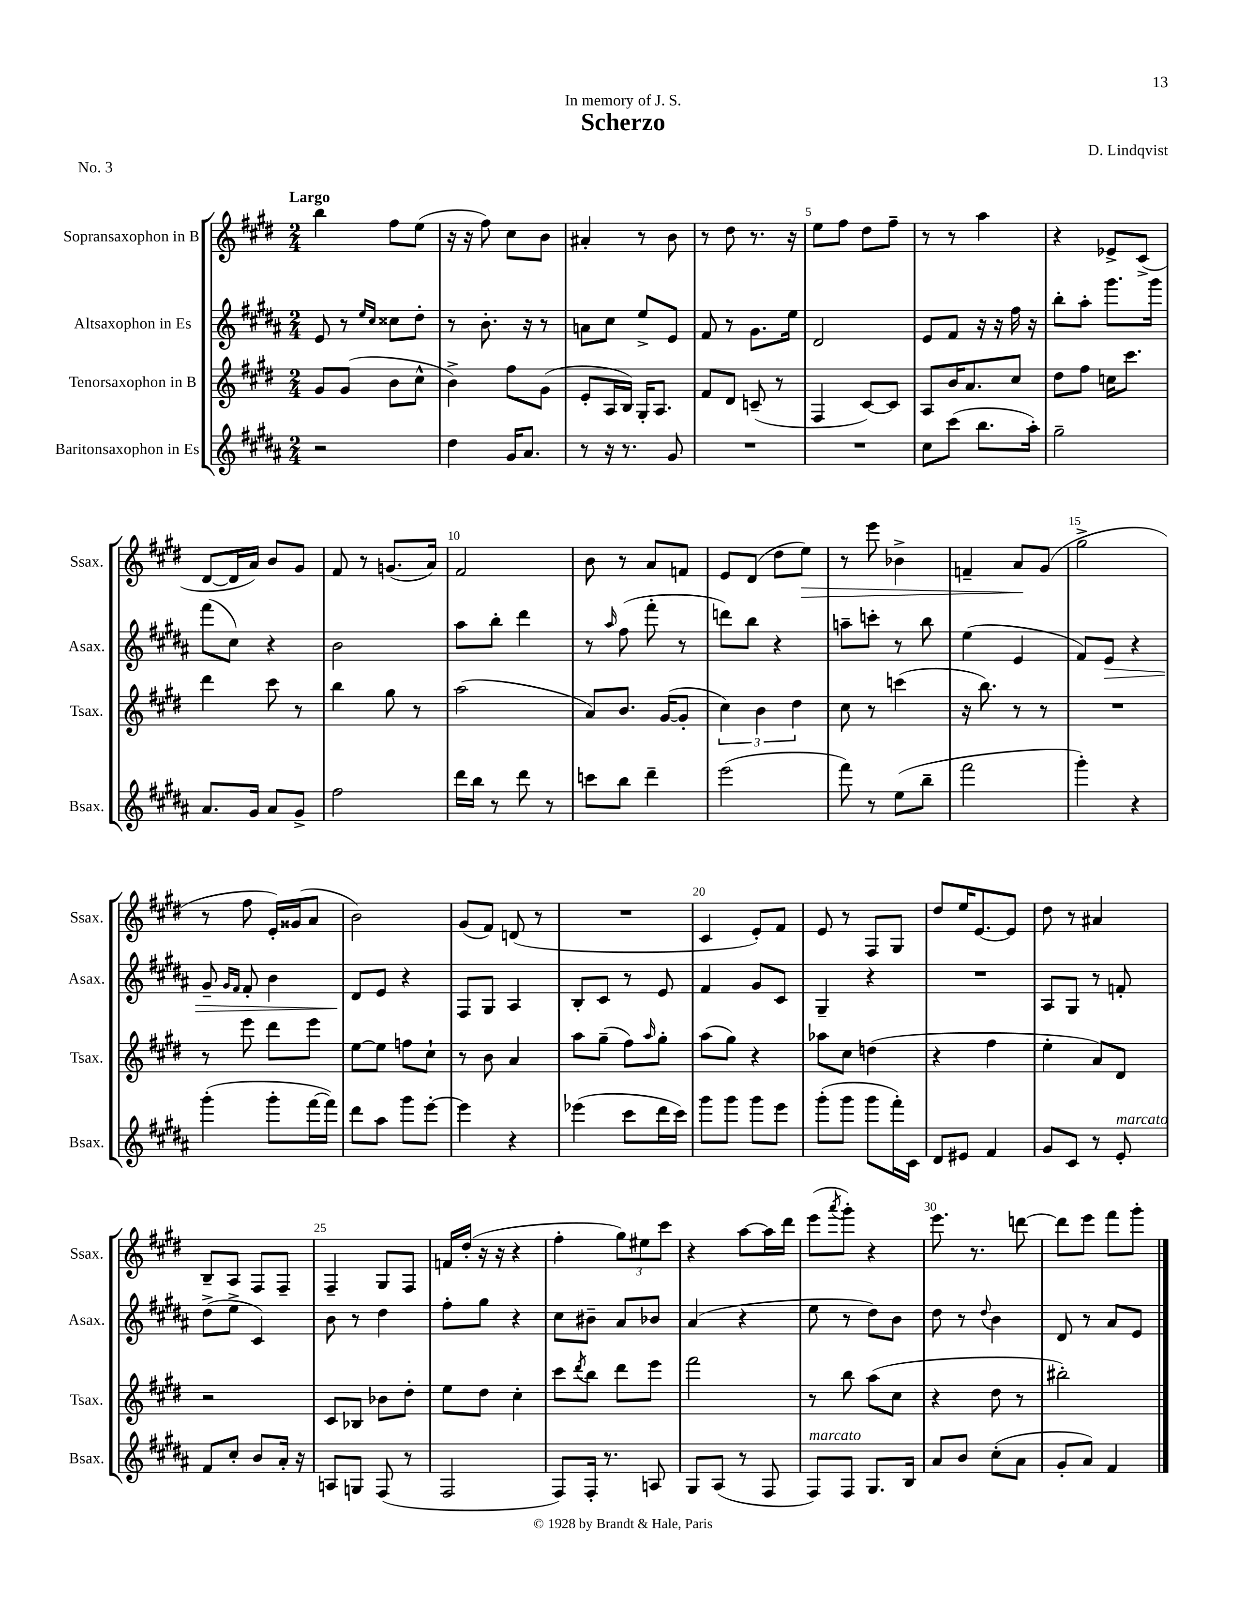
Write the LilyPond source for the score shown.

\header { title = "Scherzo" composer = "D. Lindqvist" dedication = "In memory of J. S." piece = "No. 3" }
<<
\new StaffGroup <<
\new Staff = "s0" \with { instrumentName = "Sopransaxophon in B" shortInstrumentName = "Ssax." } {
    \clef treble \key e \major \numericTimeSignature \time 2/4 \tempo "Largo"
    b''4 fis''8 e''8( |
    r16 r16 fis''8) cis''8 b'8 |
    ais'4-. r8 b'8 |
    r8 dis''8 r8. r16 |
    e''8 fis''8 dis''8 fis''8-- |
    r8 r8 a''4 |
    r4 ees'8-> cis'8->( |
    dis'8~ dis'16 a'16) b'8 gis'8 |
    fis'8 r8 g'8.( a'16) |
    fis'2 |
    b'8 r8 a'8 f'8 |
    e'8 dis'8( dis''8 e''8\>) |
    r8 e'''8 bes'4-> |
    f'4-- a'8\! gis'8( |
    gis''2-> |
    r8 fis''8 e'16-.) gisis'16( a'8 |
    b'2) |
    gis'8( fis'8) d'8( r8 |
    R2 |
    cis'4 e'8-.) fis'8 |
    e'8 r8 fis8 gis8 |
    dis''8 e''16 e'8.~ e'8 |
    dis''8 r8 ais'4 |
    b8-- a8 fis8 fis8-- |
    fis4-- gis8 fis8 |
    f'16 dis''16-.( r16 r16 r4 |
    fis''4-. \tuplet 3/2 { gis''8) eis''8 cis'''8 } |
    r4 a''8~ a''16 dis'''16 |
    e'''8( \acciaccatura { a'''8 } gis'''8-.) r4 |
    e'''8. r8. d'''8~ |
    d'''8 e'''8 fis'''8 gis'''8-. \bar "|." |
}
\new Staff = "s1" \with { instrumentName = "Altsaxophon in Es" shortInstrumentName = "Asax." } {
    \clef treble \key b \major \numericTimeSignature \time 2/4
    e'8 r8 \grace { e''16 cis''16 } cisis''8 dis''8-. |
    r8 b'8.-. r16 r8 |
    a'8 cis''8 e''8-> e'8 |
    fis'8 r8 gis'8. e''16 |
    dis'2 |
    e'8 fis'8 r16 r16 fis''16 r16 |
    b''8-. ais''8-. gis'''8. gis'''16 |
    fis'''8( cis''8) r4 |
    b'2 |
    ais''8 b''8-. dis'''4 |
    r8 \grace { ais''16 } fis''8( fis'''8-. r8 |
    d'''8) b''8 r4 |
    a''8-- c'''8-. r8 b''8 |
    e''4( e'4 |
    fis'8) e'8\> r4 |
    gis'8-- \grace { gis'16 fis'16 } fis'8-. b'4 |
    dis'8\! e'8 r4 |
    fis8 gis8 ais4 |
    b8-. cis'8 r8 e'8 |
    fis'4 gis'8 cis'8 |
    gis4-- r4 |
    R2 |
    ais8 gis8 r8 f'8-. |
    dis''8->( e''8-> cis'4) |
    b'8 r8 dis''4 |
    fis''8-. gis''8 r4 |
    cis''8 bis'8-- ais'8 bes'8 |
    ais'4( r4 |
    e''8 r8 dis''8) b'8 |
    dis''8 r8 \appoggiatura { dis''8 } b'4 |
    dis'8 r8 ais'8 e'8 \bar "|." |
}
\new Staff = "s2" \with { instrumentName = "Tenorsaxophon in B" shortInstrumentName = "Tsax." } {
    \clef treble \key e \major \numericTimeSignature \time 2/4
    gis'8 gis'8( b'8 cis''8-^ |
    b'4->) fis''8 gis'8( |
    e'8-. a16 b16) gis16-. a8. |
    fis'8 dis'8 c'8--( r8 |
    fis4 cis'8~) cis'8 |
    a8 b'16 a'8. cis''8 |
    dis''8 fis''8 c''16 cis'''8. |
    dis'''4 cis'''8 r8 |
    b''4 gis''8 r8 |
    a''2( |
    a'8) b'8. gis'16~( gis'8-. |
    \tuplet 3/2 { cis''4) b'4 dis''4 } |
    cis''8 r8 c'''4( |
    r16 b''8.) r8 r8 |
    R2 |
    r8 e'''8 dis'''8 e'''8 |
    e''8~ e''8 f''8 cis''8-! |
    r8 b'8 a'4 |
    a''8 gis''8--( fis''8) \grace { a''16 } gis''8-. |
    a''8( gis''8) r4 |
    aes''8 cis''8 d''4( |
    r4 fis''4 |
    e''4-. a'8) dis'8 |
    r2 |
    cis'8 bes8 bes'8 dis''8-. |
    e''8 dis''8 cis''4-. |
    cis'''8 \acciaccatura { dis'''8 } b''8 dis'''8 e'''8 |
    fis'''2 |
    r8 b''8 a''8( cis''8 |
    r4 dis''8 r8 |
    bis''2-.) \bar "|." |
}
\new Staff = "s3" \with { instrumentName = "Baritonsaxophon in Es" shortInstrumentName = "Bsax." } {
    \clef treble \key b \major \numericTimeSignature \time 2/4
    r2 |
    dis''4 gis'16 ais'8. |
    r8 r16 r8. gis'8 |
    R2 |
    R2 |
    cis''8 cis'''8( b''8. ais''16-.) |
    gis''2-- |
    ais'8. gis'16 ais'8 gis'8-> |
    fis''2 |
    dis'''16 b''16 r8 dis'''8 r8 |
    c'''8 b''8 dis'''4-- |
    e'''2( |
    fis'''8) r8 e''8( b''8-- |
    fis'''2 |
    gis'''4-.) r4 |
    gis'''4-.( gis'''8-. fis'''16~ fis'''16) |
    dis'''8 ais''8 gis'''8 e'''8~-. |
    e'''4 r4 |
    ees'''4( cis'''8 dis'''16 cis'''16) |
    gis'''8 gis'''8 gis'''8 e'''8 |
    gis'''8-.( gis'''8 gis'''8 fis'''16-.) cis'16 |
    dis'8 eis'8 fis'4 |
    gis'8 cis'8 r8 e'8-.^\markup { \italic "marcato" } |
    fis'8 cis''8-. b'8 ais'16-. r16 |
    a8 g8 fis8( r8 |
    fis2 |
    fis8) fis16-. r8. a8 |
    gis8 ais8( r8 fis8 |
    fis8^\markup { \italic "marcato" }) fis8 gis8. b16 |
    ais'8 b'8 cis''8-.( ais'8 |
    gis'8-. ais'8) fis'4 \bar "|." |
}
>>
>>
\layout { \context { \Score \override BarNumber.break-visibility = ##(#f #t #t) barNumberVisibility = #(every-nth-bar-number-visible 5) } }
